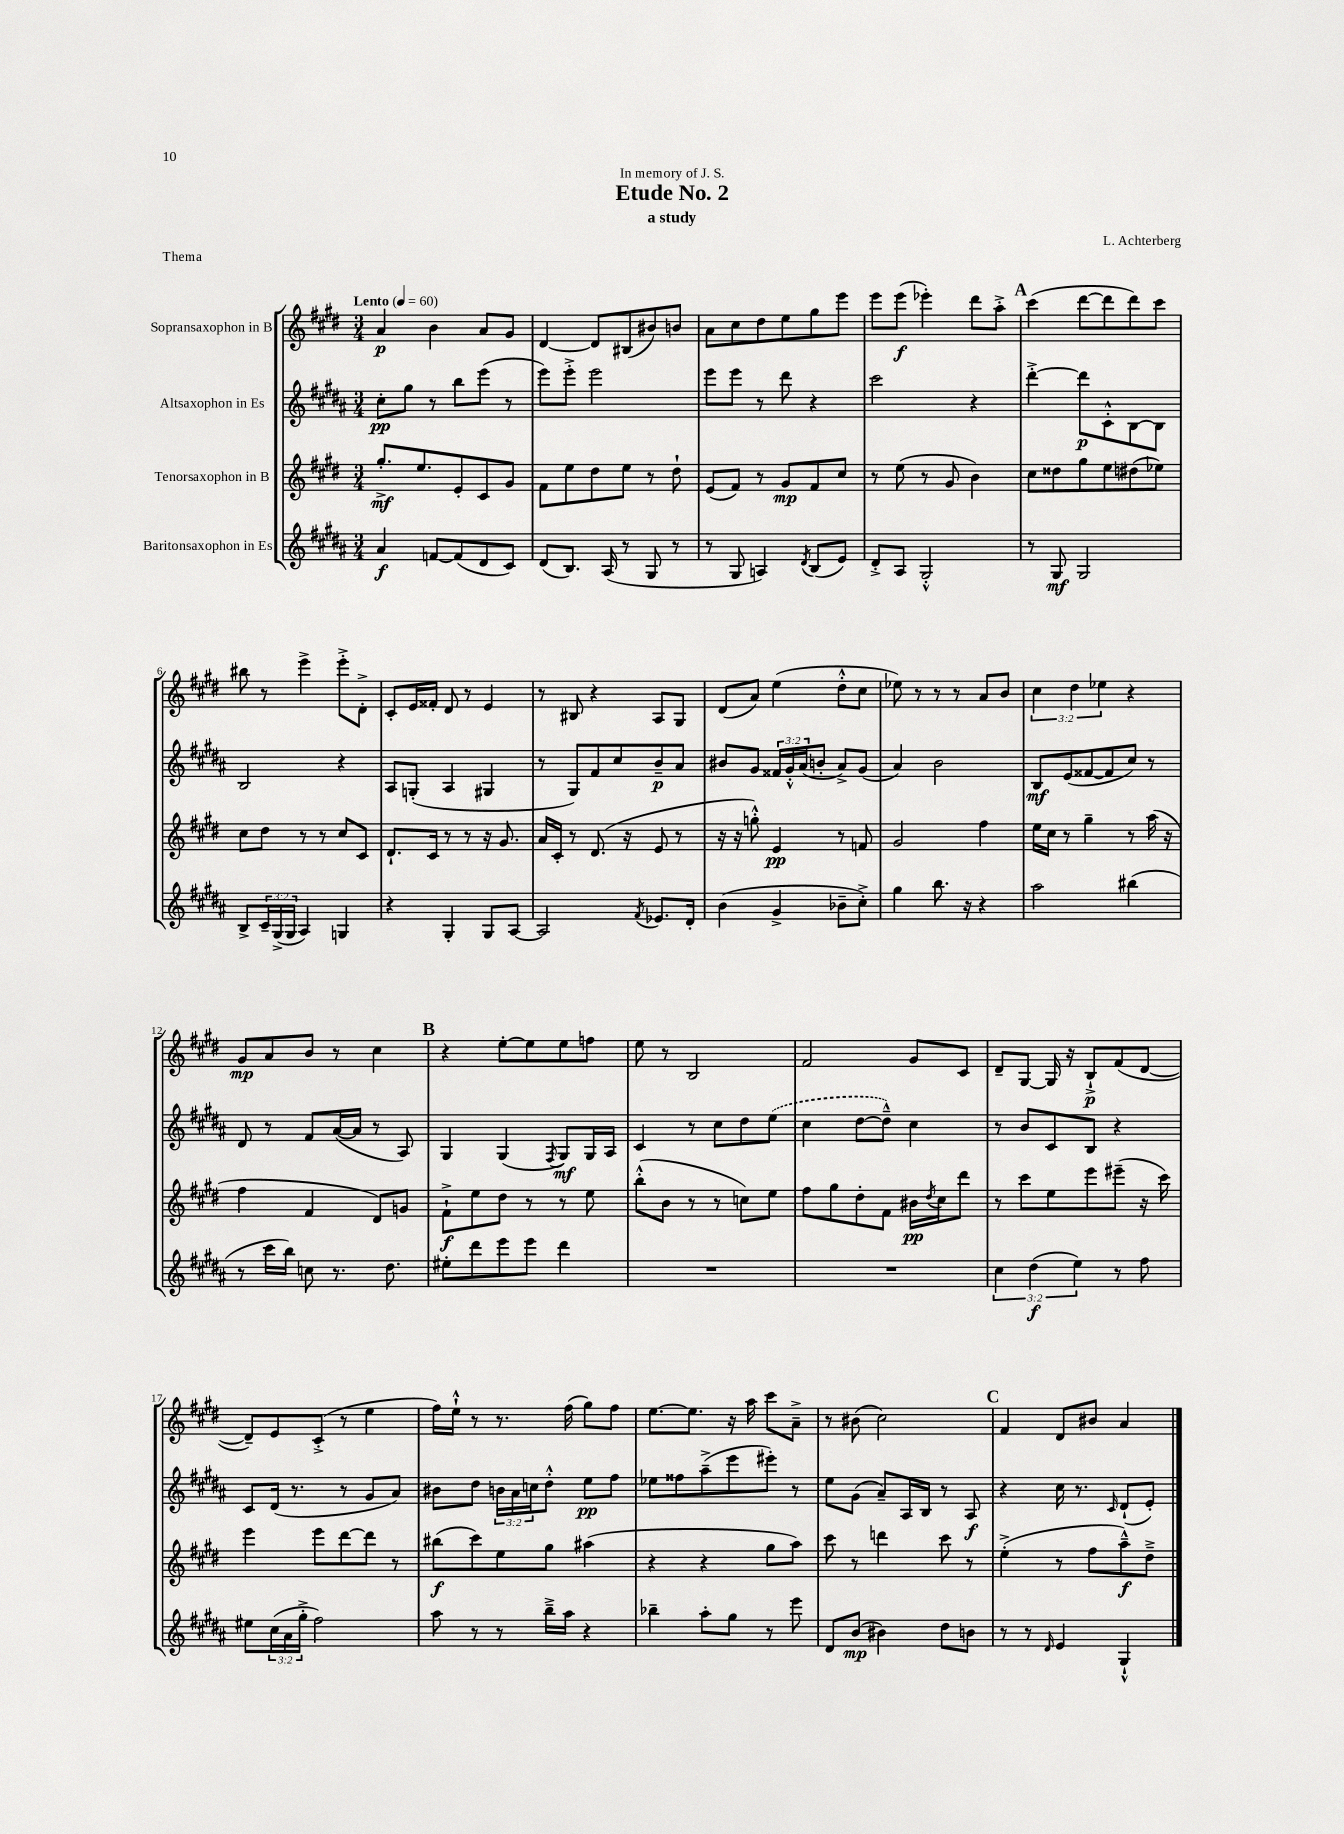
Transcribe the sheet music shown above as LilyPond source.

\header { title = "Etude No. 2" composer = "L. Achterberg" subtitle = "a study" dedication = "In memory of J. S." piece = "Thema" }
<<
\new StaffGroup <<
\new Staff = "s0" \with { instrumentName = "Sopransaxophon in B" } {
    \clef treble \key e \major \numericTimeSignature \time 3/4 \override Staff.TupletNumber.text = #tuplet-number::calc-fraction-text \tempo "Lento" 4 = 60
    a'4\p b'4 a'8 gis'8 |
    dis'4~ dis'8 bis8( bis'8) b'8 |
    a'8 cis''8 dis''8 e''8 gis''8 e'''8 |
    e'''8 e'''8\f( ees'''4-.) dis'''8 a''8-.-> |
    \mark \markup { \bold "A" } cis'''4( dis'''8~ dis'''8 dis'''8) cis'''8 |
    bis''8 r8 e'''4-> e'''8-.-> dis'8-.-> |
    cis'8-. e'16 fisis'16-. dis'8 r8 e'4 |
    r8 bis8 r4 a8 gis8 |
    dis'8( a'8) e''4( dis''8-.-^ cis''8 |
    ees''8) r8 r8 r8 a'8 b'8 |
    \tuplet 3/2 { cis''4 dis''4 ees''4 } r4 |
    gis'8\mp a'8 b'8 r8 cis''4 |
    \mark \markup { \bold "B" } r4 e''8~-. e''8 e''8 f''8 |
    e''8 r8 b2 |
    fis'2 gis'8 cis'8 |
    dis'8-- gis8~ gis16 r16 b8-!->\p fis'8( dis'8~ |
    dis'8--) e'8 cis'8-.->( r8 e''4 |
    fis''16) e''16-!-^ r8 r8. fis''16( gis''8) fis''8 |
    e''8.~ e''8. r16 a''16 cis'''8 a'8---> |
    r8 bis'8( cis''2) |
    \mark \markup { \bold "C" } fis'4 dis'8 bis'8 a'4 \bar "|." |
}
\new Staff = "s1" \with { instrumentName = "Altsaxophon in Es" } {
    \clef treble \key b \major \numericTimeSignature \time 3/4 \override Staff.TupletNumber.text = #tuplet-number::calc-fraction-text
    cis''8-.\pp gis''8 r8 b''8 e'''8( r8 |
    e'''8) e'''8-.-> e'''2 |
    e'''8 e'''8 r8 dis'''8 r4 |
    cis'''2 r4 |
    \mark \markup { \bold "A" } dis'''4~-.-> dis'''8\p cis'8-.-^ b8~ b8 |
    b2 r4 |
    ais8 g8-.( ais4 gis4 |
    r8 gis8) fis'8 cis''8 b'8--\p ais'8 |
    bis'8 gis'8 \tuplet 3/2 { fisis'16 gis'16-.-^ ais'16( } b'8-. ais'8->) gis'8( |
    ais'4) b'2 |
    b8\mf e'8( fisis'8~ fisis'8 cis''8) r8 |
    dis'8 r8 fis'8 ais'16~( ais'16 r8 ais8) |
    \mark \markup { \bold "B" } gis4 gis4( \acciaccatura { fis8 } gis8\mf) gis16 ais16 |
    cis'4 r8 cis''8 dis''8 \once \slurDashed e''8( |
    cis''4 dis''8~ dis''8---^) cis''4 |
    r8 b'8 cis'8 b8 r4 |
    cis'8 dis'16( r8. r8 gis'8 ais'8) |
    bis'8 dis''8 \tuplet 3/2 { b'16 ais'16 c''16 } dis''8-.-^ e''8\pp fis''8 |
    ees''8 fisis''8 ais''8--->( e'''8 eis'''8-.) r8 |
    e''8 gis'8( ais'8--) ais16 b16 r8 ais8\f |
    \mark \markup { \bold "C" } r4 cis''16 r8. \grace { cis'16 } dis'8-!( e'8-.) \bar "|." |
}
\new Staff = "s2" \with { instrumentName = "Tenorsaxophon in B" } {
    \clef treble \key e \major \numericTimeSignature \time 3/4
    gis''8.-.->\mf e''8. e'8-. cis'8 gis'8 |
    fis'8 e''8 dis''8 e''8 r8 dis''8-! |
    e'8( fis'8) r8 gis'8\mp fis'8 cis''8 |
    r8 e''8( r8 gis'8 b'4) |
    \mark \markup { \bold "A" } cis''8 disis''8 gis''8 e''8 dis''8( ees''8) |
    cis''8 dis''8 r8 r8 cis''8 cis'8 |
    dis'8.-! cis'16 r8 r8 r16 gis'8. |
    a'16 cis'16-. r8 dis'8.( r16 e'8 r8 |
    r16 r16 g''8-.-^) e'4\pp r8 f'8 |
    gis'2 fis''4 |
    e''16 cis''16 r8 gis''4-- r8 a''16( r16 |
    fis''4 fis'4 dis'8) g'8 |
    \mark \markup { \bold "B" } fis'8-!->\f e''8 dis''8 r8 r8 e''8 |
    b''8-.-^( b'8 r8 r8 c''8) e''8 |
    fis''8 gis''8 dis''8-. fis'8 bis'16\pp \acciaccatura { dis''8 } cis''16 dis'''8 |
    r8 cis'''8 e''8 e'''8 eis'''8--( r16 cis'''16) |
    e'''4 e'''8 dis'''8~ dis'''8 r8 |
    bis''8\f( cis'''8) e''8 gis''8 ais''4( |
    r4 r4 gis''8 a''8) |
    cis'''8 r8 d'''4 cis'''8 r8 |
    \mark \markup { \bold "C" } e''4-.->( r8 fis''8 a''8---^\f) dis''8---> \bar "|." |
}
\new Staff = "s3" \with { instrumentName = "Baritonsaxophon in Es" } {
    \clef treble \key b \major \numericTimeSignature \time 3/4 \override Staff.TupletNumber.text = #tuplet-number::calc-fraction-text
    ais'4\f f'8~ f'8( dis'8 cis'8) |
    dis'8( b8.) ais16( r8 gis8 r8 |
    r8 gis8 a4) \acciaccatura { dis'8 } b8( e'8) |
    dis'8-.-> ais8 gis2-.-^ |
    \mark \markup { \bold "A" } r8 gis8\mf gis2 |
    b8-> \tuplet 3/2 { cis'16-- gis16->( gis16 } ais4) g4 |
    r4 gis4-. gis8 ais8~ |
    ais2 \acciaccatura { fis'8 } ees'8. dis'16-. |
    b'4( gis'4-> bes'8-- cis''8-.->) |
    gis''4 b''8. r16 r4 |
    ais''2 bis''4( |
    r8 cis'''16 b''16) c''8 r8. dis''8. |
    \mark \markup { \bold "B" } eis''8-. dis'''8 e'''8 e'''8 dis'''4 |
    R2. |
    R2. |
    \tuplet 3/2 { cis''4 dis''4\f( e''4) } r8 fis''8 |
    eis''8 \tuplet 3/2 { cis''16( ais'16 gis''16-.-> } fis''2) |
    ais''8 r8 r8 b''16---> ais''16 r4 |
    bes''4-- ais''8-. gis''8 r8 e'''8 |
    dis'8 b'8\mp( bis'4) dis''8 b'8 |
    \mark \markup { \bold "C" } r8 r8 \grace { dis'16 } e'4 gis4-!-^ \bar "|." |
}
>>
>>
